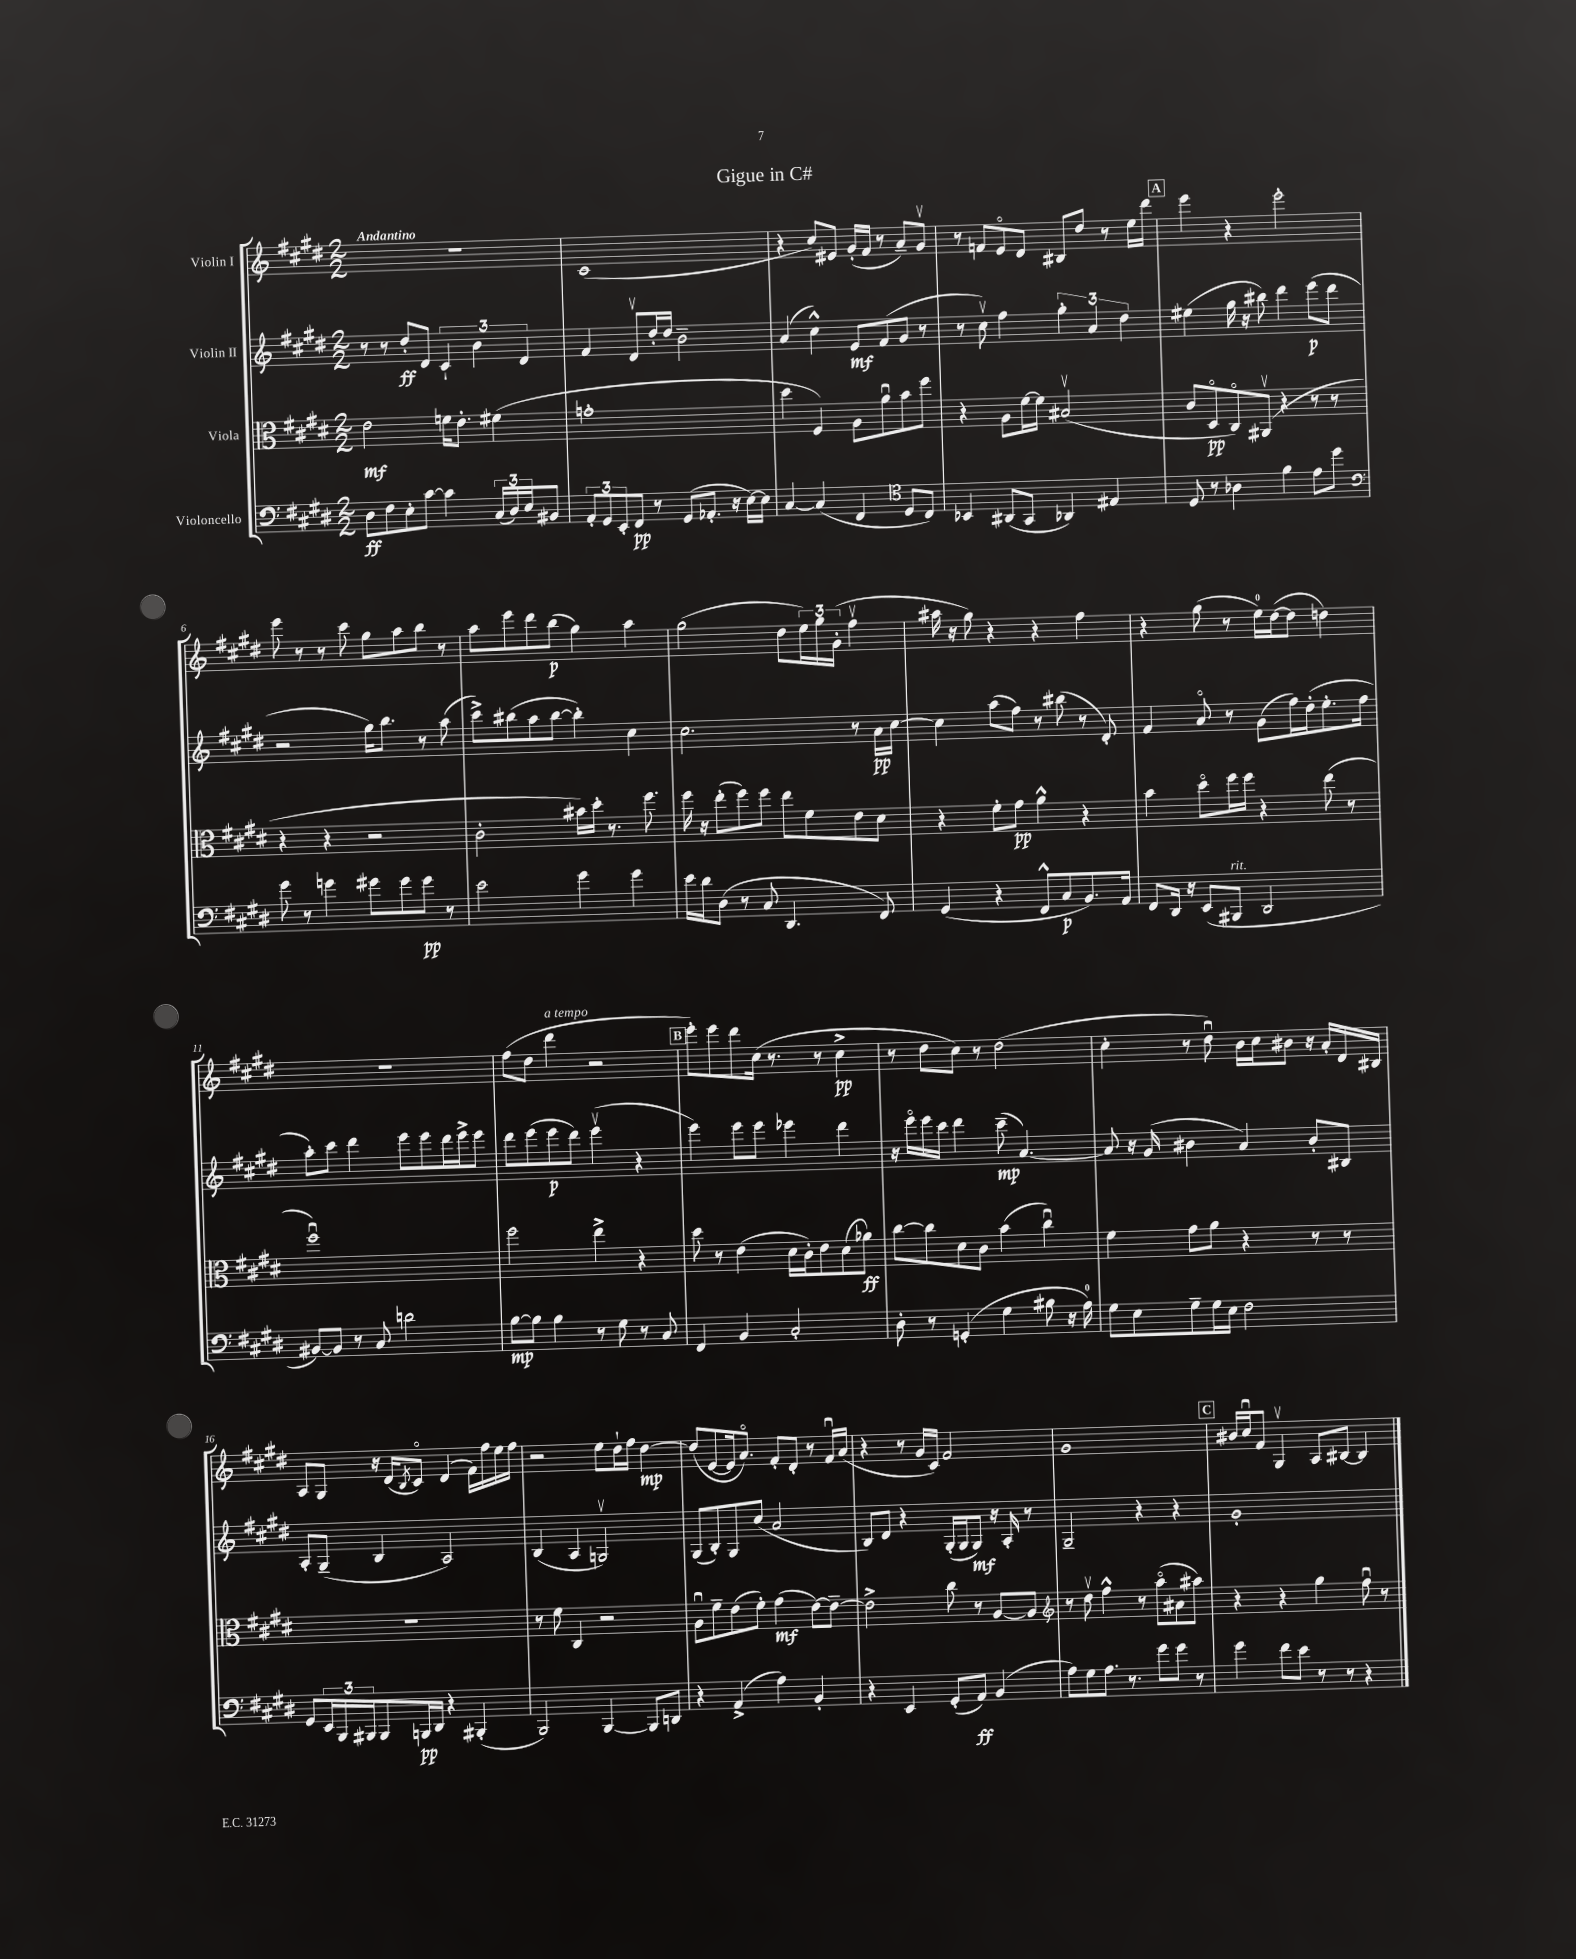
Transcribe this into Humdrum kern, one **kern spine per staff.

**kern	**kern	**kern	**kern
*staff4	*staff3	*staff2	*staff1
*clefF4	*clefC3	*clefG2	*clefG2
*k[f#c#g#d#]	*k[f#c#g#d#]	*k[f#c#g#d#]	*k[f#c#g#d#]
*M2/2	*M2/2	*M2/2	*M2/2
8D#	2e	8r	1r
8F#	.	8r	.
8E'	.	8dd#'	.
[8c#	.	8d#	.
4c#]	16f	6c#`	.
.	8.e'	.	.
.	.	6b	.
(24C#	(4f#	.	.
24D#)	.	.	.
24E	.	6d#	.
8BB#	.	.	.
=	=	=	=
12AA'	1g'	4f#	(1c#
12GG#	.	.	.
12EE'	.	.	.
8FF#	.	8d#v	.
8r	.	16dd#'	.
.	.	16dd#	.
(8GG#	.	2b~	.
8.AA-'	.	.	.
16r	.	.	.
[16E)	.	.	.
16E]	.	.	.
=	=	=	=
[4C#	4dd#	(4a	4r
(4C#]	4F#)	4cc#^^)	8cc#)
.	.	.	8e#
4FF#	8A	8e	(16g#'
.	.	.	16f#
.	8au	(8f#	8r
*clefC4	*	*	*
8D#	8b	8g#	8a~)
8C#)	8ff#	8r	8g#v
=	=	=	=
4BB-	4r	8r	8r
.	.	8cc#v)	8f
(8AA#	8A	4ff#	8eo
8GG#	[16f#	.	8d#
.	16f#]	.	.
4AA-)	(2B#v	6gg#'	8B#
.	.	.	8dd#
.	.	6a	.
4E#	.	.	8r
.	.	6dd#	.
.	.	.	16ee
.	.	.	16ddd#
=	=	=	=
8D#	8c#	(4ee#	4eee
8r	8D#o	.	.
4A-	8C#o)	16gg#	4r
.	.	16r	.
.	(8AA#v	8bb#)	.
4f#	4r	4ddd#	2eee'
8e	8r	(8eee	.
8dd#	8r	8ddd#	.
=	=	=	=
*clefF4	*	*	*
8g#	4r	2r	8eee
8r	.	.	8r
4g	4r	.	8r
.	.	.	8ccc#
8g#	2r	16gg#)	8gg#
.	.	8.bb	.
8g#	.	.	8aa
8g#	.	8r	8bb
8r	.	(8aa	8r
=	=	=	=
2e	2c#'	8ccc#^)	8aa
.	.	(8bb#	8eee
.	.	8aa	8ddd#
.	.	[8bb#	(8bb
4g#	16b#)	4bb#'])	4gg#)
.	16dd#'	.	.
.	8.r	.	.
4g#	.	4cc#	4aa
.	8.ff#	.	.
=	=	=	=
16e	16ff#	2.cc#	(2gg#
16d#	16r	.	.
(8D#	(8ee'	.	.
8r	8ff#)	.	.
8C#	8ff#	.	.
4.DD#	8ee	.	8dd#
.	8f#	.	24ee)
.	.	.	24gg#
.	.	.	(24g#'
.	8e	8r	4ff#v
8FF#)	8d#	16a	.
.	.	[16cc#	.
=	=	=	=
(4GG#	4r	4cc#]	16aa#
.	.	.	16r
.	.	.	8gg#)
4r	8f#'	(8aa	4r
.	8g#	8ff#)	.
8FF#^^	4a^^	8r	4r
8C#	.	(8bb#	.
8.BB)	4r	8r	4ff#
.	.	8d#')	.
16AA	.	.	.
=	=	=	=
8FF#	4b	4f#	4r
16DD#	.	.	.
16r	.	.	.
(8EE	8dd#o	8ao	(8gg#
8BBB#	16ff#	8r	8r
.	16ff#	.	.
2DD#	4r	(8g#	16ee)
.	.	.	([16dd#
.	.	16ff#)	8dd#]
.	.	(16dd#'	.
.	(8ee	8.ee'	4dd)
.	8r	.	.
.	.	16ff#	.
=	=	=	=
[8BB#)	1ff#u)	8aa')	1r
8BB#]	.	8ccc#	.
8r	.	4ddd#	.
8C#	.	.	.
2d	.	8eee	.
.	.	8eee	.
.	.	16ddd#	.
.	.	16eee^	.
.	.	8eee	.
=	=	=	=
[8B	2ff#	8ddd#	(8ff#
8B]	.	(8eee	8dd#
4B	.	8eee	4ddd#
.	.	8ddd#)	.
8r	4ee^	(4eeev	2r
8G#	.	.	.
8r	4r	4r	.
8C#	.	.	.
=	=	=	=
4FF#	8dd#	4eee)	8eee')
.	8r	.	8eee
4BB	(4e	8eee	8ddd#
.	.	8eee	(16cc#
.	.	.	8.r
2C#'	16d#	4eee-	.
.	16c#')	.	.
.	8e	.	8r
.	(8d#	4ddd#	4cc#^
.	8a-)	.	.
=	=	=	=
8D#'	[8cc#	16r	8r
.	.	16eeeo	.
8r	8cc#]	16eee	8dd#
.	.	16ccc#	.
(4GG'	8d#	4ddd#	8cc#)
.	8c#	.	8r
4G#	(4b	(8ccc#~	(2dd#
.	.	[4.a)	.
8B#	4cc#u)	.	.
16r	.	.	.
16A)	.	.	.
=	=	=	=
8G#	4f#	8a]	4cc#'
8E	.	16r	.
.	.	(16g#	.
8G#~	8g#	4b#	8r
16G#	8a	.	8dd#u)
16E	.	.	.
2F#	4r	4a)	16b
.	.	.	16cc#
.	.	.	8b#
.	8r	8b#'	16r
.	.	.	16a'
.	8r	8B#	16d#
.	.	.	16B#
=	=	=	=
8GG#	1r	8A'	8A
24EE	.	(8G#~	8G#
24BBB	.	.	.
24BBB#	.	.	.
8BBB#	.	4B	16r
.	.	.	(16d#
.	.	.	8qB
16BBB	.	.	8c#o)
16DD#	.	.	.
4r	.	2A)	(4d#
(4BBB#'	.	.	16f#)
.	.	.	16ff#
.	.	.	16ee
.	.	.	16ff#
=	=	=	=
2BBB)	8r	(4B	2r
.	8f#	.	.
.	4C#	4A	.
[4BBB	2r	2Gv)	8ee
.	.	.	16dd#`
.	.	.	16ff#
8BBB]	.	.	[4dd#
8DD	.	.	.
=	=	=	=
4r	8Au	(8G#	(8dd#]
.	8f#~	8B')	[8e
(4AA^	(8e	8G#	16e]
.	.	.	8.ao)
.	8f#')	(8cc#	.
4A)	(4g#	2a	8f#'
.	.	.	8d#'
4BB'	[8e)	.	8r
.	8e~_	.	16f#u
.	.	.	(16a
=	=	=	=
4r	2e^]	8B)	4r
.	.	8d#	.
4EE	.	4r	8r
.	.	.	16g#
.	.	.	16c#)
(8GG#'	8cc#	(16G#'	2f#
.	.	16G#	.
8AA)	8r	8G#)	.
(4BB	[8A	16r	.
.	.	16A'	.
.	8A]	8r	.
=	=	=	=
*	*clefG2	*	*
8A)	8r	2G#~	1g#
8G#	8dd#v	.	.
8.A	4ff#^^	.	.
8.r	.	.	.
.	8r	4r	.
8g#	(8aao	.	.
8g#	8a#	4r	.
8r	8aa#)	.	.
=	=	=	=
4g#	4r	1g#'	16b#
.	.	.	16cc#u
.	.	.	8f#
8f#	4r	.	4G#v
8e	.	.	.
8r	4gg#	.	8A
8r	.	.	[8B#
4r	8ff#u	.	4B#]
.	8r	.	.
==	==	==	==
*-	*-	*-	*-
